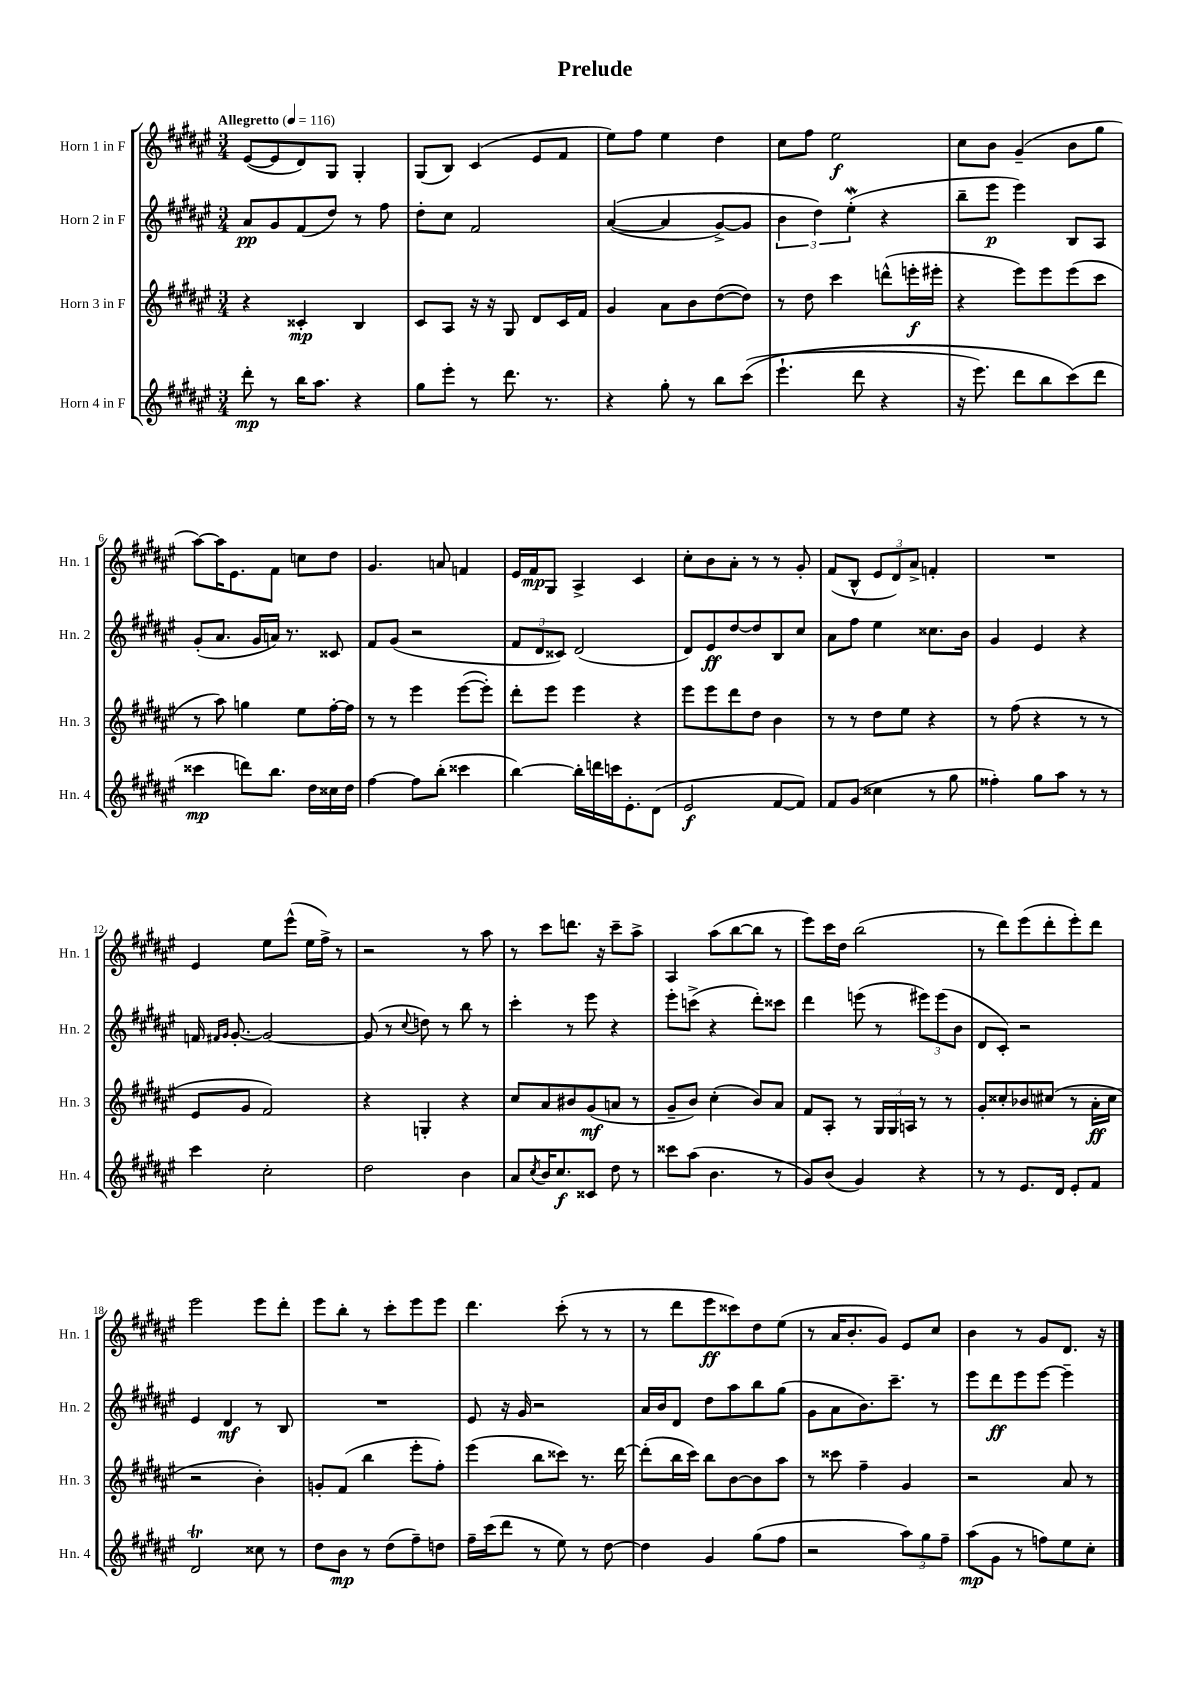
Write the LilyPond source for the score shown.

\header { title = "Prelude" }
<<
\new StaffGroup <<
\new Staff = "s0" \with { instrumentName = "Horn 1 in F" shortInstrumentName = "Hn. 1" } {
    \clef treble \key fis \major \numericTimeSignature \time 3/4 \tempo "Allegretto" 4 = 116
    eis'8~( eis'8 dis'8) gis8 gis4-. |
    gis8( b8) cis'4( eis'8 fis'8 |
    eis''8) fis''8 eis''4 dis''4 |
    cis''8 fis''8 eis''2\f |
    cis''8 b'8 gis'4--( b'8 gis''8 |
    ais''8~) ais''16 eis'8. fis'8 c''8 dis''8 |
    gis'4. a'8 f'4 |
    eis'16 fis'16\mp gis8 ais4-> cis'4 |
    cis''8-. b'8 ais'8-. r8 r8 gis'8-. |
    fis'8( b8-^ \tuplet 3/2 { eis'8 dis'8) ais'8-> } f'4-. |
    R2. |
    eis'4 eis''8 eis'''8-^( eis''16 fis''16->) r8 |
    r2 r8 ais''8 |
    r8 cis'''8 d'''8. r16 cis'''8-- ais''8-> |
    ais4 ais''8( b''8~ b''8 r8 |
    eis'''8) cis'''16 dis''16 b''2( |
    r8 dis'''8) eis'''8( dis'''8-. eis'''8-.) dis'''8 |
    eis'''2 eis'''8 dis'''8-. |
    eis'''8 b''8-. r8 cis'''8-. eis'''8 eis'''8 |
    dis'''4. cis'''8-.( r8 r8 |
    r8 dis'''8 eis'''8\ff cisis'''8) dis''8 eis''8( |
    r8 ais'16 b'8.-. gis'8) eis'8 cis''8 |
    b'4 r8 gis'8 dis'8. r16 \bar "|." |
}
\new Staff = "s1" \with { instrumentName = "Horn 2 in F" shortInstrumentName = "Hn. 2" } {
    \clef treble \key fis \major \numericTimeSignature \time 3/4
    ais'8\pp gis'8 fis'8( dis''8) r8 fis''8 |
    dis''8-. cis''8 fis'2 |
    ais'4~(\( ais'4 gis'8~->) gis'8 |
    \tuplet 3/2 { b'4 dis''4\) eis''4-.\mordent( } r4 |
    b''8-- eis'''8\p eis'''4) b8 ais8 |
    gis'8-.( ais'8. gis'16 a'16) r8. cisis'8 |
    fis'8 gis'8( r2 |
    \tuplet 3/2 { fis'8 dis'8 cisis'8) } dis'2( |
    dis'8) eis'8\ff dis''8~ dis''8 b8 cis''8 |
    ais'8 fis''8 eis''4 cisis''8. b'16 |
    gis'4 eis'4 r4 |
    f'16 \grace { fis'16 gis'16 } gis'8.~-. gis'2~ |
    gis'8( r8 \appoggiatura { cis''8 } d''8) r8 b''8 r8 |
    cis'''4-. r8 eis'''8 r4 |
    eis'''8-. c'''8->( r4 dis'''8-.) cisis'''8 |
    dis'''4 e'''8( r8 \tuplet 3/2 { eis'''8) eis'''8( b'8 } |
    dis'8 cis'8-.) r2 |
    eis'4 dis'4\mf r8 b8 |
    R2. |
    eis'8 r16 gis'16 r2 |
    ais'16 b'16 dis'8 dis''8 ais''8 b''8 gis''8( |
    gis'8 ais'8 b'8.) cis'''8.-- r8 |
    eis'''8 dis'''8\ff eis'''8 eis'''8~ eis'''4-- \bar "|." |
}
\new Staff = "s2" \with { instrumentName = "Horn 3 in F" shortInstrumentName = "Hn. 3" } {
    \clef treble \key fis \major \numericTimeSignature \time 3/4
    r4 cisis'4-.\mp b4 |
    cis'8 ais8 r16 r16 gis8 dis'8 cis'16 fis'16 |
    gis'4 ais'8 b'8 dis''8~( dis''8) |
    r8 dis''8 cis'''4 d'''8-^( e'''16-.\f eis'''16-. |
    r4 eis'''8) eis'''8 eis'''8( cis'''8 |
    r8 ais''8) g''4 eis''8 fis''16~-. fis''16 |
    r8 r8 eis'''4 eis'''8~( eis'''8-.) |
    dis'''8-. eis'''8 eis'''4 r4 |
    eis'''8 eis'''8 dis'''8 dis''8 b'4 |
    r8 r8 dis''8 eis''8 r4 |
    r8 fis''8( r4 r8 r8 |
    eis'8 gis'8 fis'2) |
    r4 g4-. r4 |
    cis''8 ais'8 bis'8 gis'8\mf( a'8 r8 |
    gis'8-- b'8) cis''4-.( b'8) ais'8 |
    fis'8 ais8-. r8 \tuplet 3/2 { gis16 gis16 a16 } r8 r8 |
    gis'8-. cisis''8-. bes'8 cis''8( r8 ais'16-.\ff cis''16 |
    r2 b'4-.) |
    g'8-. fis'8( b''4 eis'''8-. fis''8-.) |
    eis'''4( b''8 cisis'''8) r8. dis'''16~ |
    dis'''8-.( b''16 cis'''16) b''8 b'8~ b'8 ais''8 |
    r8 cisis'''8 fis''4-- gis'4 |
    r2 ais'8 r8 \bar "|." |
}
\new Staff = "s3" \with { instrumentName = "Horn 4 in F" shortInstrumentName = "Hn. 4" } {
    \clef treble \key fis \major \numericTimeSignature \time 3/4
    dis'''8-.\mp r8 b''16 ais''8. r4 |
    gis''8 eis'''8-. r8 dis'''8. r8. |
    r4 gis''8-. r8 b''8 cis'''8(\( |
    eis'''4.-! dis'''8 r4 |
    r16 eis'''8.) dis'''8 b''8 cis'''8(\) dis'''8 |
    cisis'''4\mp d'''8) b''8. dis''16 cisis''16 dis''16 |
    fis''4~ fis''8 b''8-.( cisis'''4 |
    b''4~) b''16-. d'''16 c'''16 eis'8.-. dis'8( |
    eis'2\f fis'8~ fis'8) |
    fis'8 gis'8( cisis''4 r8 gis''8 |
    fisis''4-.) gis''8 ais''8 r8 r8 |
    cis'''4 cis''2-. |
    dis''2 b'4 |
    ais'8 \acciaccatura { cis''8 } b'16 cis''8.\f cisis'8 dis''8 r8 |
    cisis'''8 ais''8( b'4. r8 |
    gis'8) b'8( gis'4) r4 |
    r8 r8 eis'8. dis'16 eis'8-. fis'8 |
    dis'2\trill cisis''8 r8 |
    dis''8 b'8\mp r8 dis''8( fis''8--) d''8 |
    fis''16-- cis'''16( dis'''8 r8 eis''8) r8 dis''8~ |
    dis''4 gis'4 gis''8( fis''8 |
    r2 \tuplet 3/2 { ais''8) gis''8 fis''8-- } |
    ais''8\mp( gis'8 r8 f''8) eis''8 cis''8-. \bar "|." |
}
>>
>>
